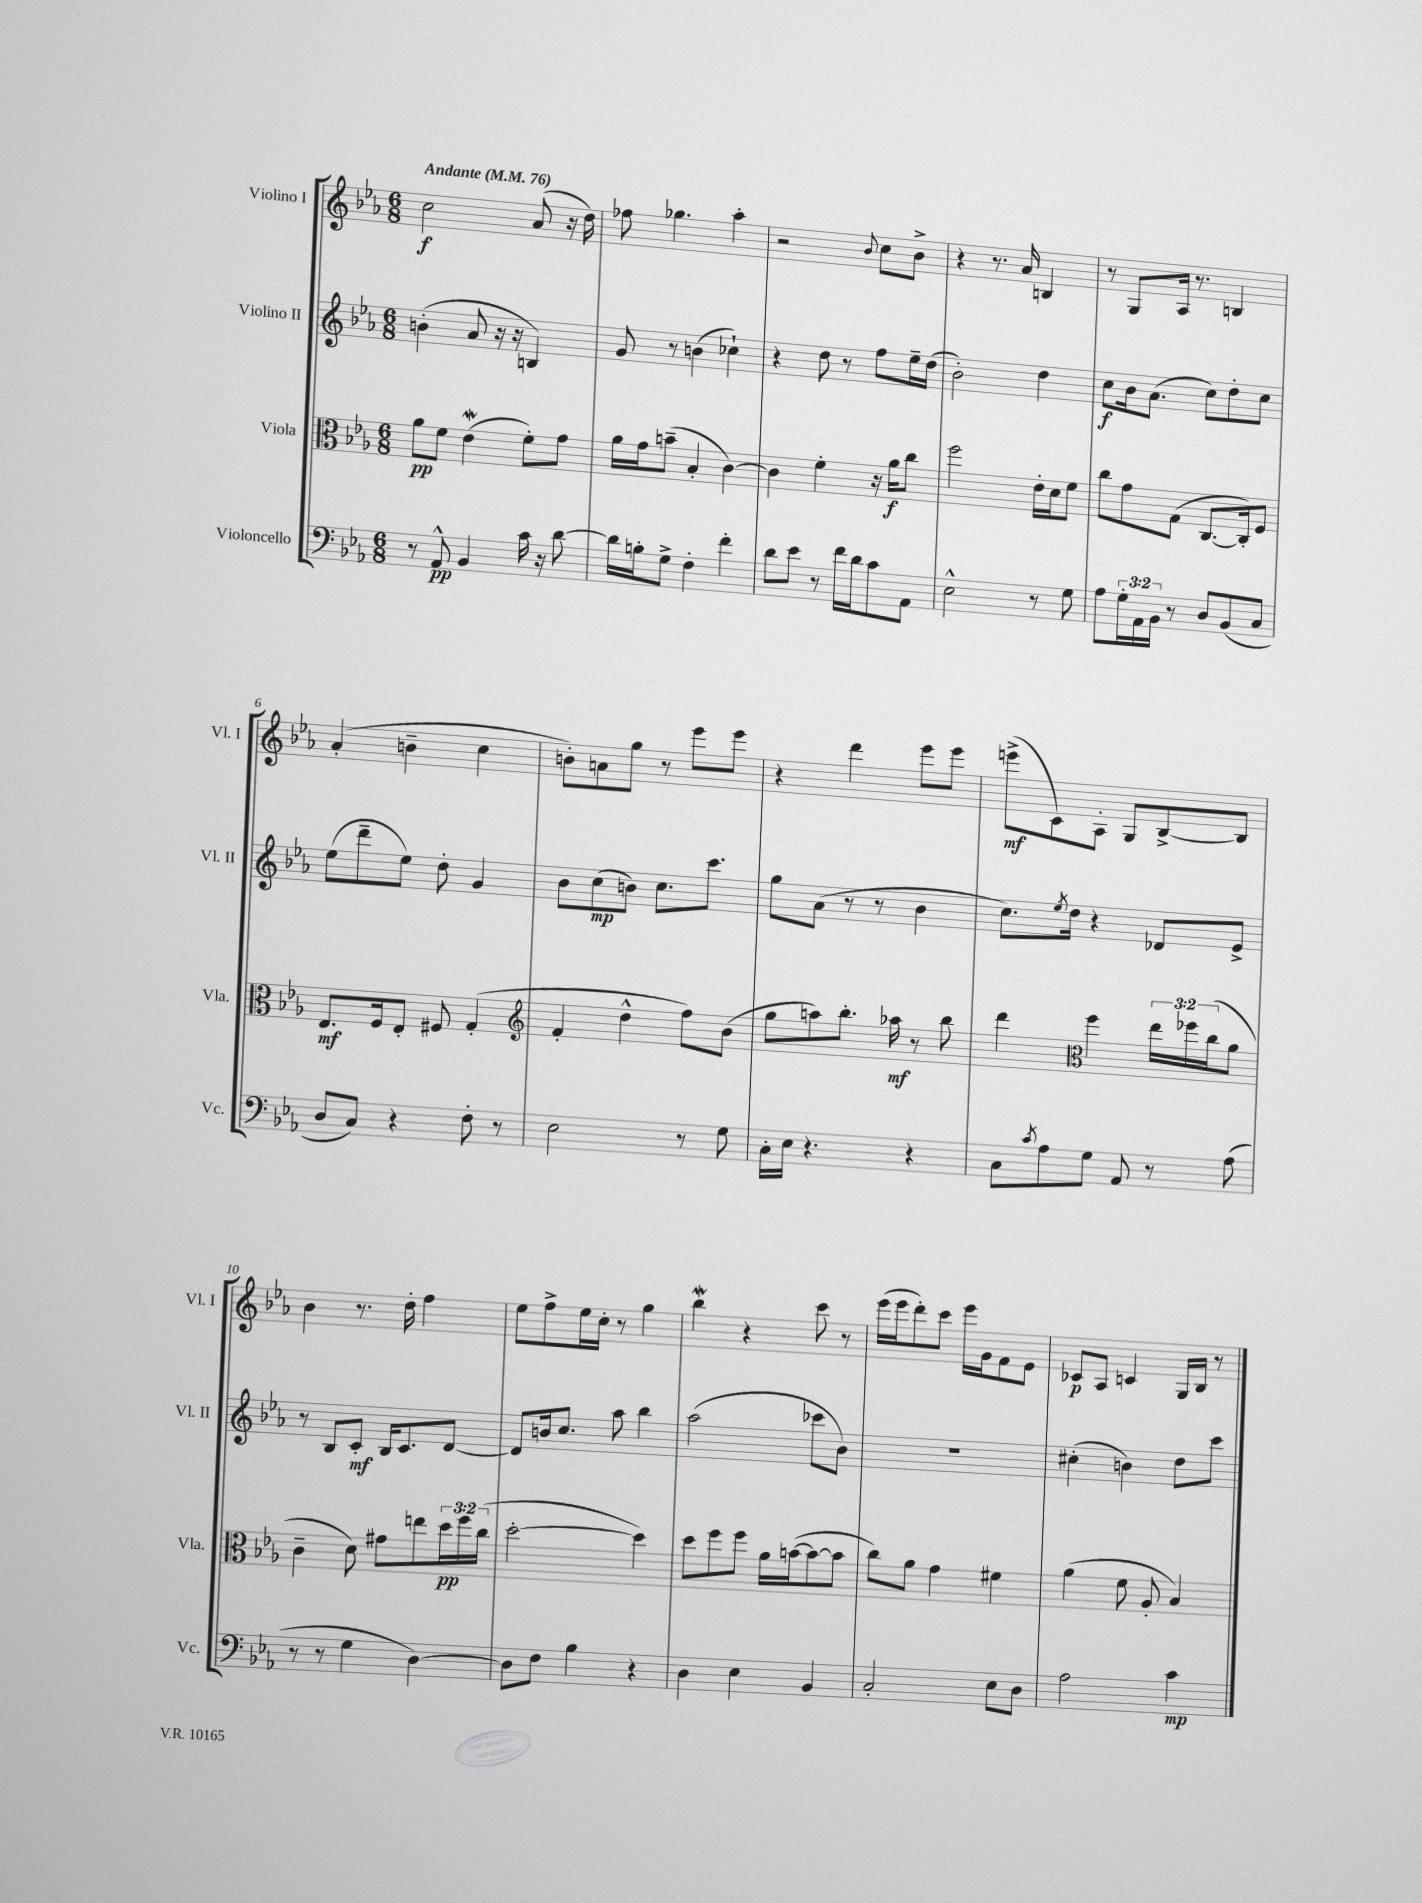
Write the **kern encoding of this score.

**kern	**kern	**kern	**kern
*staff4	*staff3	*staff2	*staff1
*clefF4	*clefC3	*clefG2	*clefG2
*k[b-e-a-]	*k[b-e-a-]	*k[b-e-a-]	*k[b-e-a-]
*M6/8	*M6/8	*M6/8	*M6/8
*MM76	*MM76	*MM76	*MM76
8r	8a-	(4b'	2cc
8AA-^^	8f	.	.
4BB-	(4e-	8a-	.
.	.	16r	.
.	.	16r	.
16c	8f')	4B)	(8a-
16r	.	.	.
[8d	8g	.	16r
.	.	.	16dd)
=	=	=	=
16d]	16a-	8g	8ff-
16B'	16g	.	.
8G^	(8b~	8r	4.gg-
4F'	4B-'	(4b	.
4f'	[4c)	4cc-`)	4aa-'
=	=	=	=
8d	4c]	4r	2r
8e-	.	.	.
8r	4f'	8dd	.
16f	.	8r	.
16d	.	.	.
.	.	.	8qqb-
8c	16r	8ff	8cc
.	16a-	.	.
8AA-	8cc	16ee-~	8b-^
.	.	(16dd	.
=	=	=	=
2E-^^	2ff	2b-')	4r
.	.	.	8.r
.	.	.	16a-
8r	16e-'	4dd	4B
.	16d	.	.
8G	8f	.	.
=	=	=	=
8A-	8cc	8cc	8r
24G'	8g	16b-	8G
24AA-	.	.	.
.	.	(8.a-	.
24BB-	.	.	.
8r	(8G	.	16A-
.	.	.	8.r
8D	[8.C	8cc)	.
(8BB-	.	8dd'	4B
.	16C'])	.	.
8C	8F	8cc	.
=	=	=	=
8D	8.E-	(8ee-	(4a-'
8C)	.	8ddd~	.
.	16F	.	.
4r	8E-'	8ee-)	4b~
.	8F#	8dd'	.
8F'	(4G'	4g	4cc
8r	.	.	.
=	=	=	=
*	*clefG2	*	*
2E-	4f'	8b-	8b')
.	.	(8cc	8a
.	4dd^^	8b)	8gg
.	.	8.cc	8r
8r	8ff)	.	8eee-
.	.	8.ccc	.
8G	(8b-	.	8eee-
=	=	=	=
16C'	8gg	8gg	4r
16E-	.	.	.
4.r	8aa)	(8a-	.
.	8.bb-'	8r	4ddd
.	.	8r	.
.	16aa-	.	.
4r	8r	4b-	8eee-
.	8bb-	.	8eee-
=	=	=	=
8C	4ddd	8.cc)	(8eee^
8qc	.	.	.
8A-	.	.	8c)
.	.	8qee-	.
.	.	16dd	.
*	*clefC3	*	*
8G	4ff	4r	8A-'
8AA-	.	.	8G
8r	24ee-	8d-	[8B-^
.	24ff-	.	.
.	(24cc	.	.
(8A-	8a-	8e-^	8B-]
=	=	=	=
8r	4c~	8r	4b-
8r	.	8B-	.
4G	8d)	8c'	8.r
.	8g#	16B-	.
.	.	8.c	16dd'
[4D)	8ee	.	4ff
.	24dd	[8d	.
.	24ff	.	.
.	(24cc	.	.
=	=	=	=
8D]	[2dd'	8d]	8ee-
8F	.	16b	8ff^
.	.	8.cc	.
4B-	.	.	16ee-
.	.	.	16cc'
.	.	8aa-	8r
4r	4dd])	4bb-	4gg
=	=	=	=
4D	8dd	(2aa-	4bb-
.	8ff	.	.
4E-	8ff	.	4r
.	16a-	.	.
.	([16b	.	.
4BB-	8b_	8ccc-	8ccc
.	8b]	8b-)	8r
=	=	=	=
2C'	8cc)	2.r	(16eee-
.	.	.	16eee-
.	8a-	.	8ddd')
.	4g	.	8ccc
.	.	.	16eee-
.	.	.	16g
8E-	4f#	.	8f
8D	.	.	8e-
=	=	=	=
2A-	(4a-	(4cc#'	8c-
.	.	.	8A-
.	8f	4b)	4c
.	8A-'	.	.
4c	4B-)	8dd	16G
.	.	.	16B-
.	.	8ccc	8r
==	==	==	==
*-	*-	*-	*-
